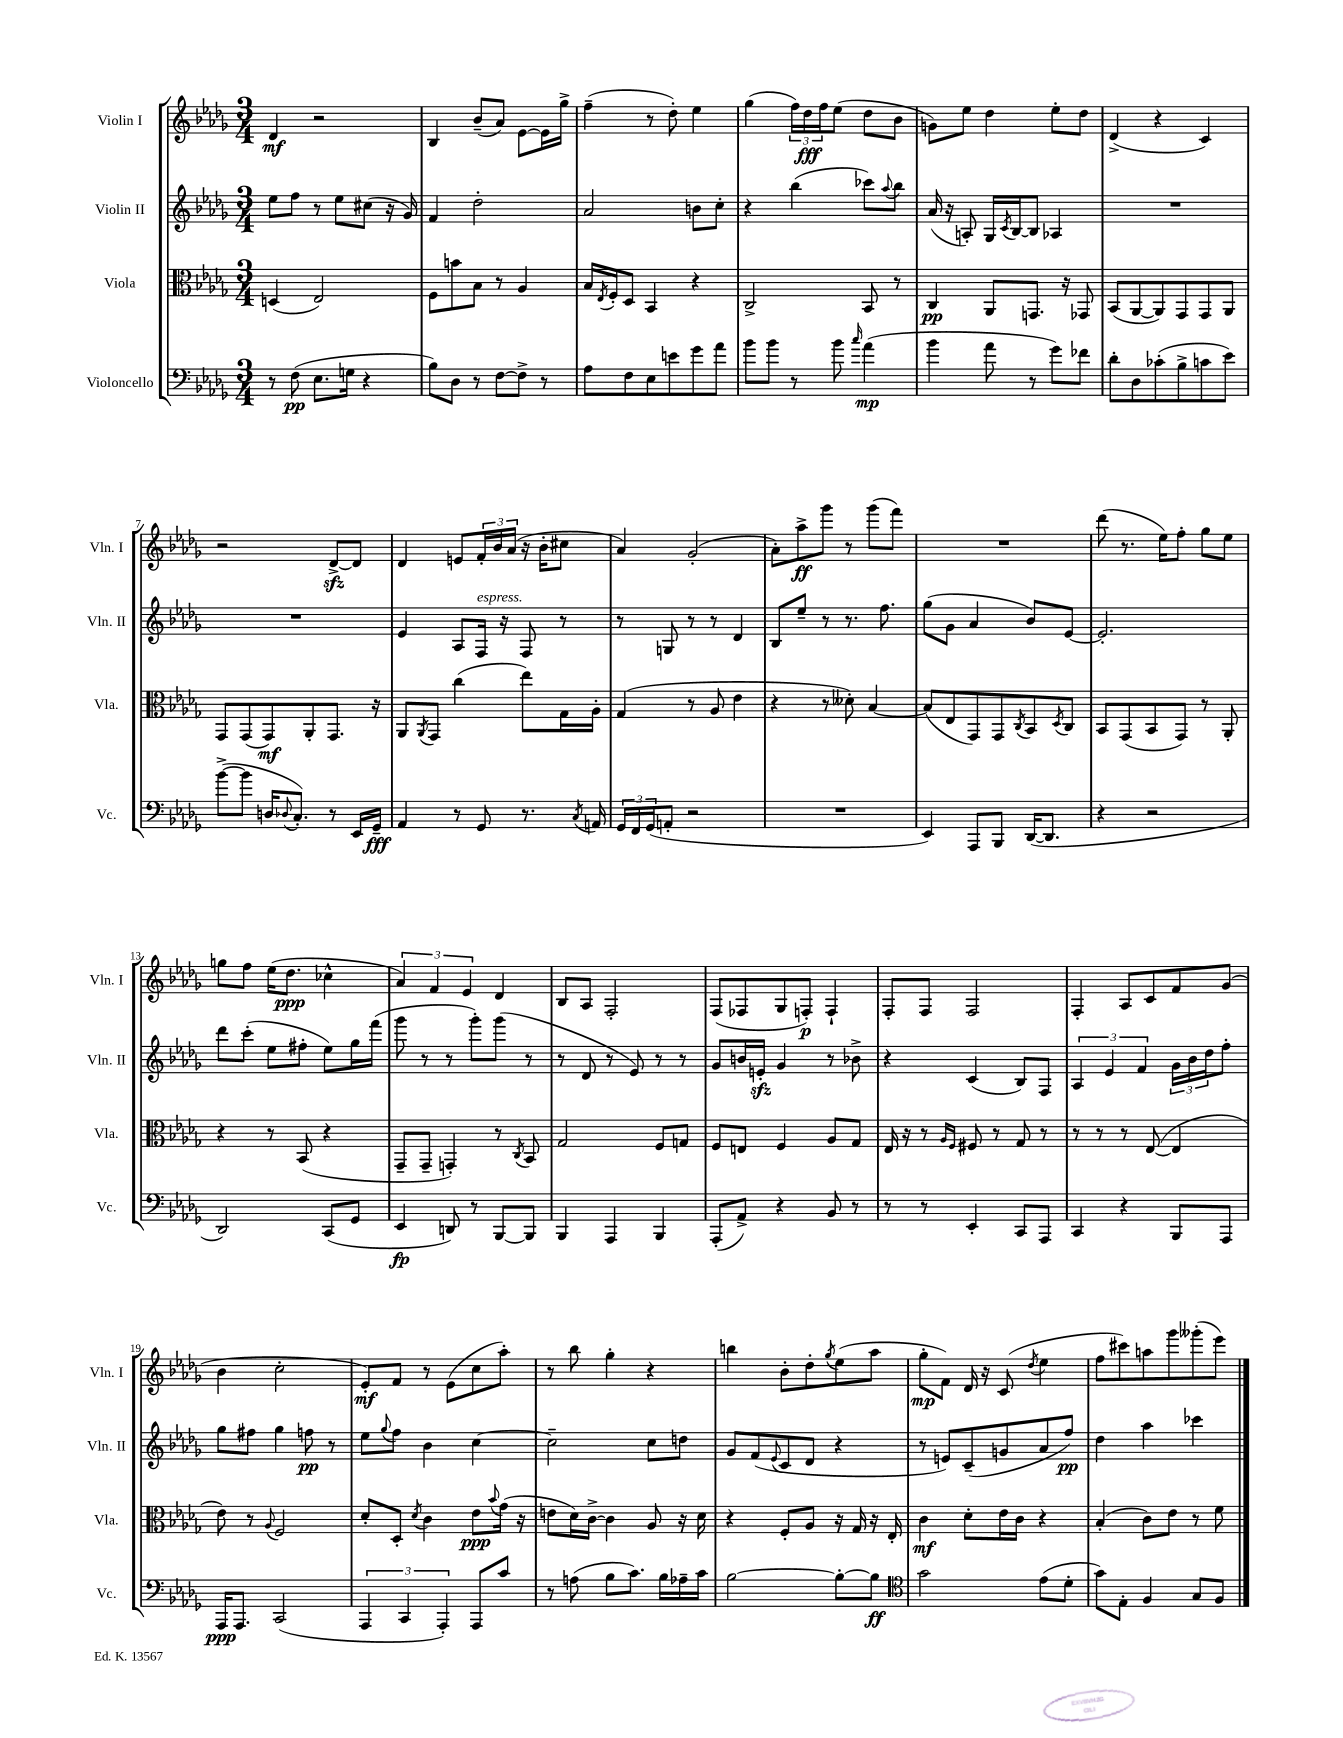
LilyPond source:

<<
\new StaffGroup <<
\new Staff = "s0" \with { instrumentName = "Violin I" shortInstrumentName = "Vln. I" } {
    \clef treble \key des \major \numericTimeSignature \time 3/4
    des'4\mf r2 |
    bes4 bes'8--( aes'8) ees'8~ ees'16 ges''16-> |
    f''4--( r8 des''8-.) ees''4 |
    ges''4( \tuplet 3/2 { f''16) des''16\fff f''16 } ees''8( des''8 bes'8 |
    g'8) ees''8 des''4 ees''8-. des''8 |
    des'4->( r4 c'4) |
    r2 des'8~->\sfz des'8 |
    des'4 e'8 \tuplet 3/2 { f'16-. bes'16 aes'16( } r16 bes'16-. cis''8 |
    aes'4) ges'2-.( |
    aes'8-.) aes''8->\ff ges'''8 r8 ges'''8( f'''8) |
    R2. |
    des'''8( r8. ees''16) f''8-. ges''8 ees''8 |
    g''8 f''8 ees''16( des''8.\ppp ces''4-^ |
    \tuplet 3/2 { aes'4) f'4 ees'4 } des'4 |
    bes8 aes8 f2-. |
    f8( fes8 ges8 f8-.\p) f4-! |
    f8-. f8 f2 |
    f4-. aes8 c'8 f'8 ges'8( |
    bes'4 c''2-. |
    ees'8-.\mf) f'8 r8 ees'8( c''8 aes''8-.) |
    r8 bes''8 ges''4-. r4 |
    b''4 bes'8-. des''8-. \acciaccatura { ges''8 } ees''8( aes''8 |
    ges''8-.\mp f'8) des'16 r16 c'8( \acciaccatura { des''8 } ees''4 |
    f''8 cis'''8) a''8 ges'''8 geses'''8-.( ees'''8) \bar "|." |
}
\new Staff = "s1" \with { instrumentName = "Violin II" shortInstrumentName = "Vln. II" } {
    \clef treble \key des \major \numericTimeSignature \time 3/4
    ees''8 f''8 r8 ees''8 cis''8( r16 ges'16) |
    f'4 des''2-. |
    aes'2 b'8 c''8-. |
    r4 bes''4( ces'''8) \appoggiatura { aes''8 } bes''8 |
    aes'16( r16 a8-.) ges16 \acciaccatura { c'8 } bes16~ bes8 aes4 |
    R2. |
    R2. |
    ees'4 aes8 f16^\markup { \italic "espress." } r16 f8 r8 |
    r8 g8 r8 r8 des'4 |
    bes8 ees''8-- r8 r8. f''8. |
    ges''8( ges'8 aes'4 bes'8) ees'8~ |
    ees'2.-. |
    des'''8 c'''8-.( ees''8 fis''8-. ees''8) ges''16 f'''16( |
    ges'''8 r8 r8 ges'''8-.) ges'''8( r8 |
    r8 des'8 r8 ees'8) r8 r8 |
    ges'8 b'16 e'16-.\sfz ges'4 r8 bes'8-> |
    r4 c'4( bes8) f8 |
    \tuplet 3/2 { aes4 ees'4 f'4 } \tuplet 3/2 { ges'16 bes'16 des''16 } f''8-. |
    ges''8 fis''8 ges''4 f''8\pp r8 |
    ees''8 \appoggiatura { ges''8 } f''8 bes'4 c''4~ |
    c''2-- c''8 d''8 |
    ges'8 f'8( \appoggiatura { ees'8 } c'8 des'8 r4 |
    r8 e'8) c'8--( g'8 aes'8 f''8\pp) |
    des''4 aes''4 ces'''4 \bar "|." |
}
\new Staff = "s2" \with { instrumentName = "Viola" shortInstrumentName = "Vla." } {
    \clef alto \key des \major \numericTimeSignature \time 3/4
    d4( ees2) |
    f8 b'8 bes8 r8 aes4 |
    bes16 \acciaccatura { ees8 } f16-. des8 bes,4 r4 |
    c2-> bes,8 r8 |
    c4\pp aes,8 g,8. r16 ges,8 |
    bes,8( aes,8~ aes,8) ges,8 ges,8 aes,8 |
    ges,8 ges,8( ges,8\mf) aes,8-. ges,8. r16 |
    aes,8 \acciaccatura { aes,8 } ges,8 c''4( ees''8) ges16 aes16-. |
    ges4( r8 aes8 ees'4 |
    r4 r8 deses'8-.) bes4~ |
    bes8( ees8 ges,8) ges,8 \acciaccatura { c8 } bes,8 \acciaccatura { des8 } c8 |
    bes,8 ges,8( bes,8 ges,8) r8 aes,8-. |
    r4 r8 bes,8( r4 |
    ges,8-- ges,8-- g,4-.) r8 \acciaccatura { c8 } bes,8 |
    ges2 f8 g8 |
    f8 e8 f4 aes8 ges8 |
    ees16 r16 r8 \grace { aes16 f16 } fis8 r8 ges8 r8 |
    r8 r8 r8 ees8~( ees4 |
    ees'8) r8 \appoggiatura { aes8 } f2 |
    des'8-. des8-. \acciaccatura { des'8 } c'4 ees'8\ppp \appoggiatura { bes'8 } ges'16( r16 |
    e'8 des'16) c'16~-> c'4 aes8 r16 des'16 |
    r4 f8-. aes8 r16 ges16 r16 ees16-. |
    c'4\mf des'8-. ees'16 c'16 r4 |
    bes4-.( c'8) ees'8 r8 f'8 \bar "|." |
}
\new Staff = "s3" \with { instrumentName = "Violoncello" shortInstrumentName = "Vc." } {
    \clef bass \key des \major \numericTimeSignature \time 3/4
    r8 f8\pp( ees8. g16 r4 |
    bes8) des8 r8 f8~ f8-> r8 |
    aes8 f8 ees8 e'8 ges'8 aes'8 |
    bes'8 bes'8 r8 bes'8 \grace { c''16 } aes'4\mp( |
    bes'4 aes'8 r8 ges'8) fes'8 |
    des'8-. des8 ces'8-.( bes8-> c'8 ees'8) |
    bes'8~->( bes'8 d16 \appoggiatura { des8 } c8.-.) r8 ees,16 ges,16--\fff |
    aes,4 r8 ges,8 r8. \acciaccatura { c8 } a,16 |
    \tuplet 3/2 { ges,16 f,16 ges,16( } a,8-. r2 |
    R2. |
    ees,4) aes,,8 bes,,8 des,16~( des,8. |
    r4 r2 |
    des,2) c,8( ges,8 |
    ees,4\fp d,8) r8 bes,,8~ bes,,8 |
    bes,,4 aes,,4 bes,,4 |
    aes,,8-.( aes,8->) r4 bes,8 r8 |
    r8 r8 ees,4-. c,8 aes,,8 |
    c,4 r4 bes,,8 aes,,8 |
    aes,,16\ppp aes,,8. c,2( |
    \tuplet 3/2 { aes,,4 c,4 aes,,4-.) } aes,,8 c'8 |
    r8 a8( bes8 c'8.) bes16 aes16-- c'16 |
    bes2~ bes8~-. bes8\ff |
    \clef tenor ges'2 ees'8( des'8-. |
    ges'8) ees8-. f4 ges8 f8 \bar "|." |
}
>>
>>
